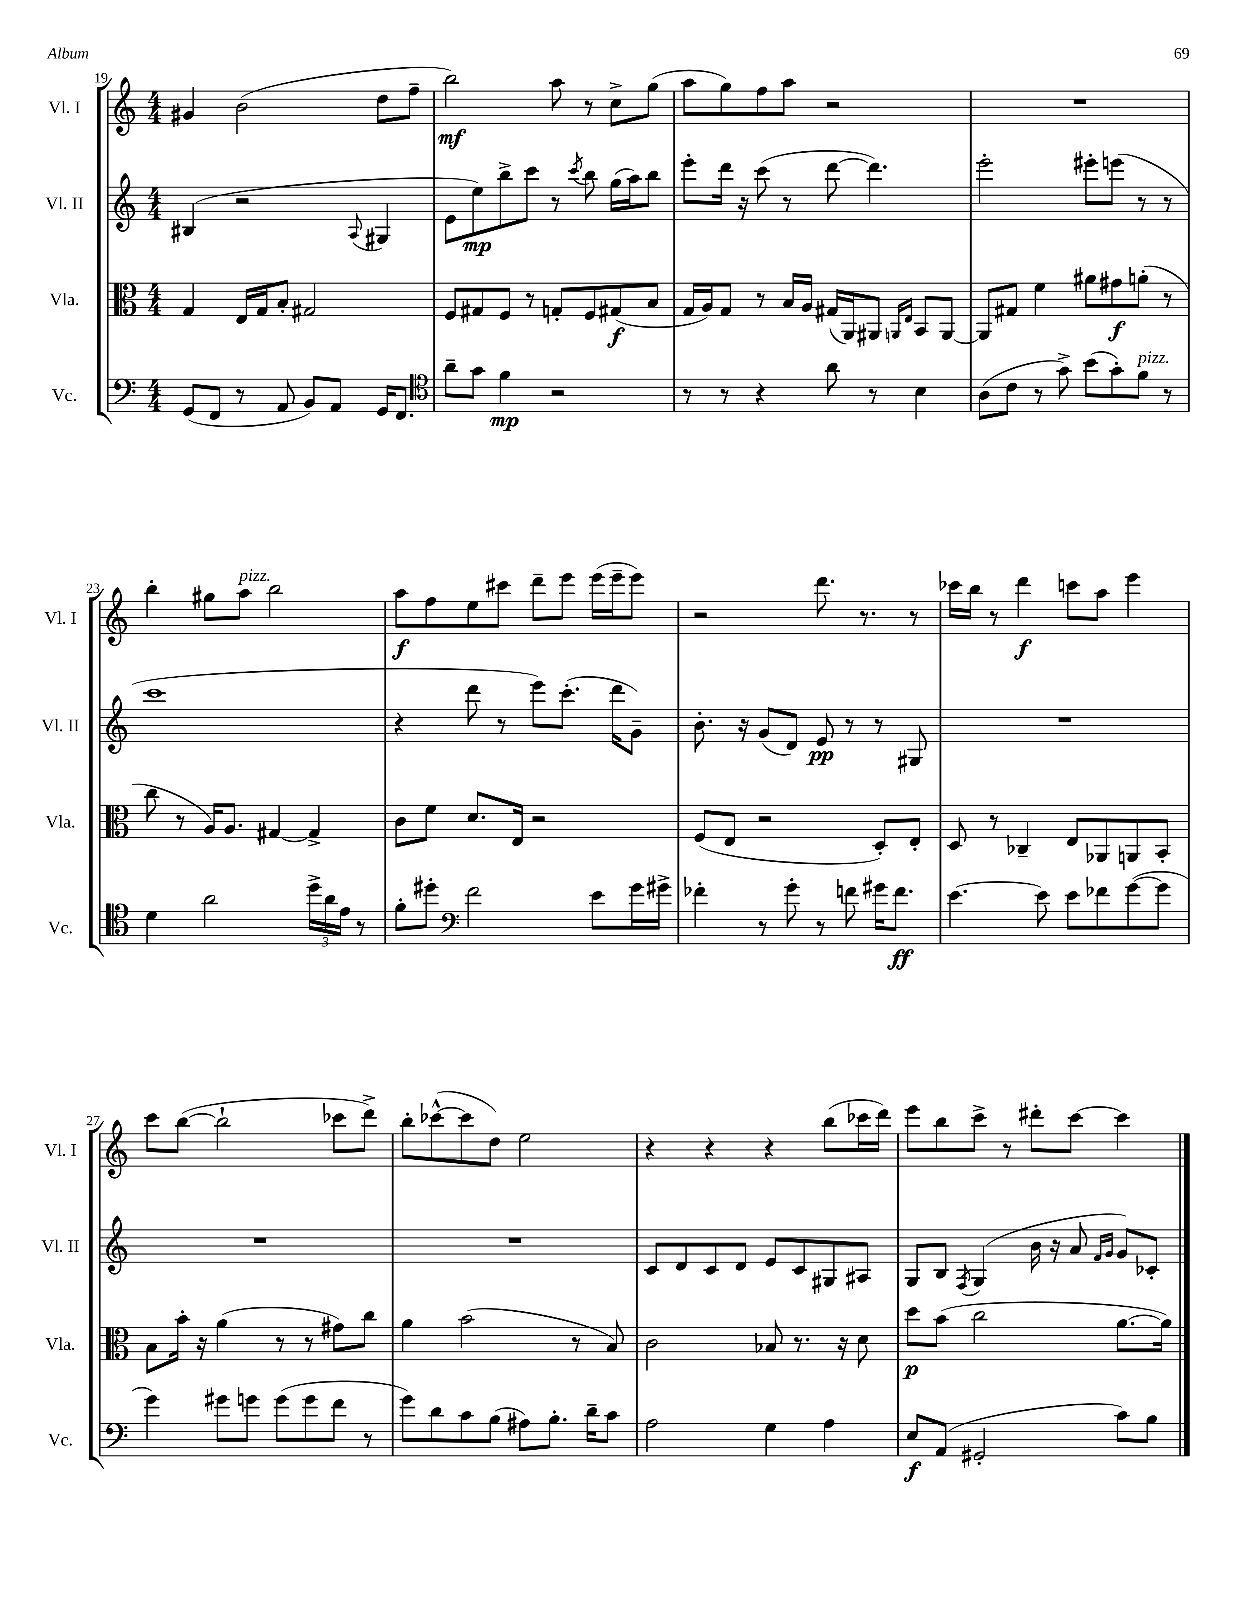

**kern	**kern	**kern	**kern
*staff4	*staff3	*staff2	*staff1
*clefF4	*clefC3	*clefG2	*clefG2
*k[]	*k[]	*k[]	*k[]
*M4/4	*M4/4	*M4/4	*M4/4
(8GG	4G	(4B#	4g#
8FF	.	.	.
8r	16E	2r	(2b
.	16G	.	.
8AA	8B'	.	.
8BB)	2G#	.	.
8AA	.	.	.
.	.	8qqA	.
16GG	.	4G#	8dd
8.FF	.	.	.
.	.	.	8ff~
=	=	=	=
*clefC4	*	*	*
8a~	8F	8e	2bb)
8g	8G#	8ee)	.
4f	8F	8bb^	.
.	8r	8ccc	.
2r	8G'	8r	8aa
.	.	8qccc	.
.	8F	8bb	8r
.	(8G#	(16gg	8cc^
.	.	16aa)	.
.	8B	8bb	(8gg
=	=	=	=
8r	16G	8eee'	8aa
.	16A)	.	.
8r	8G	16ddd	8gg)
.	.	16r	.
4r	8r	(8ccc	8ff
.	16B	8r	8aa
.	16A	.	.
8a	(16G#	[8ddd	2r
.	16AA)	.	.
8r	8AA#	4.ddd])	.
.	16qqAA	.	.
.	16qqE	.	.
4B	8BB	.	.
.	[8AA	.	.
=	=	=	=
(8A	8AA]	2eee'	1r
8c	8G#	.	.
8r	4f	.	.
8g^)	.	.	.
(8b	8a#	8eee#'	.
8g')	8g#	(8eee	.
8f	(8a'	8r	.
8r	8r	8r	.
=	=	=	=
4d	8cc	1ccc	4bb'
.	8r	.	.
2a	16A)	.	8gg#
.	8.A	.	.
.	.	.	8aa
.	[4G#	.	2bb
24dd^	4G#^]	.	.
24a	.	.	.
24e	.	.	.
8r	.	.	.
=	=	=	=
8f'	8c	4r	8aa
8dd#'	8f	.	8ff
*clefF4	*	*	*
2f	8.d	8ddd	8ee
.	.	8r	8ccc#
.	16E	.	.
.	2r	8eee)	8ddd~
.	.	(8.ccc'	8eee
8e	.	.	(16eee
.	.	16ddd	16eee~
16g	.	8g~)	8eee)
16g#^	.	.	.
=	=	=	=
4f-'	(8F	8.b'	2r
.	8E	.	.
.	.	16r	.
8r	2r	(8g	.
8g'	.	8d)	.
8r	.	8e	8.ddd
8f	.	8r	.
.	.	.	8.r
16g#	8D')	8r	.
8.f	.	.	.
.	8E'	8G#	8r
=	=	=	=
[4.e	8D	1r	16ccc-
.	.	.	16bb
.	8r	.	8r
.	4C-~	.	4ddd
8e]	.	.	.
8e	8E	.	8ccc
8f-	8AA-	.	8aa
([8g	8AA	.	4eee
8g]	8BB'	.	.
=	=	=	=
4g)	8B	1r	8ccc
.	16b'	.	([8bb
.	16r	.	.
8g#	(4a	.	2bb`]
8g	.	.	.
(8g	8r	.	.
8g	8r	.	.
8f	8g#)	.	8ccc-
8r	8cc	.	8ddd^)
=	=	=	=
8g)	4a	1r	8bb'
8d	.	.	([8ccc-^^
8c	(2b	.	8ccc-]
(8B	.	.	8dd)
8A#)	.	.	2ee
8.B'	.	.	.
.	8r	.	.
16d~	.	.	.
8c	8B)	.	.
=	=	=	=
2A	2c	8c	4r
.	.	8d	.
.	.	8c	4r
.	.	8d	.
4G	8B-	8e	4r
.	8.r	8c	.
4A	.	8G#	(8bb
.	16r	.	.
.	8d	8A#	16ccc-
.	.	.	16ddd)
=	=	=	=
8E	8dd	8G	8eee
(8AA	(8b	8B	8bb
.	.	8qF	.
2GG#'	2cc	(4G	8ccc^
.	.	.	8r
.	.	16b	8ddd#'
.	.	16r	.
.	.	8a	[8ccc
.	.	16qqf	.
.	.	16qqg	.
8c)	[8.a	8g)	4ccc]
8B	.	8c-'	.
.	16a])	.	.
==	==	==	==
*-	*-	*-	*-
